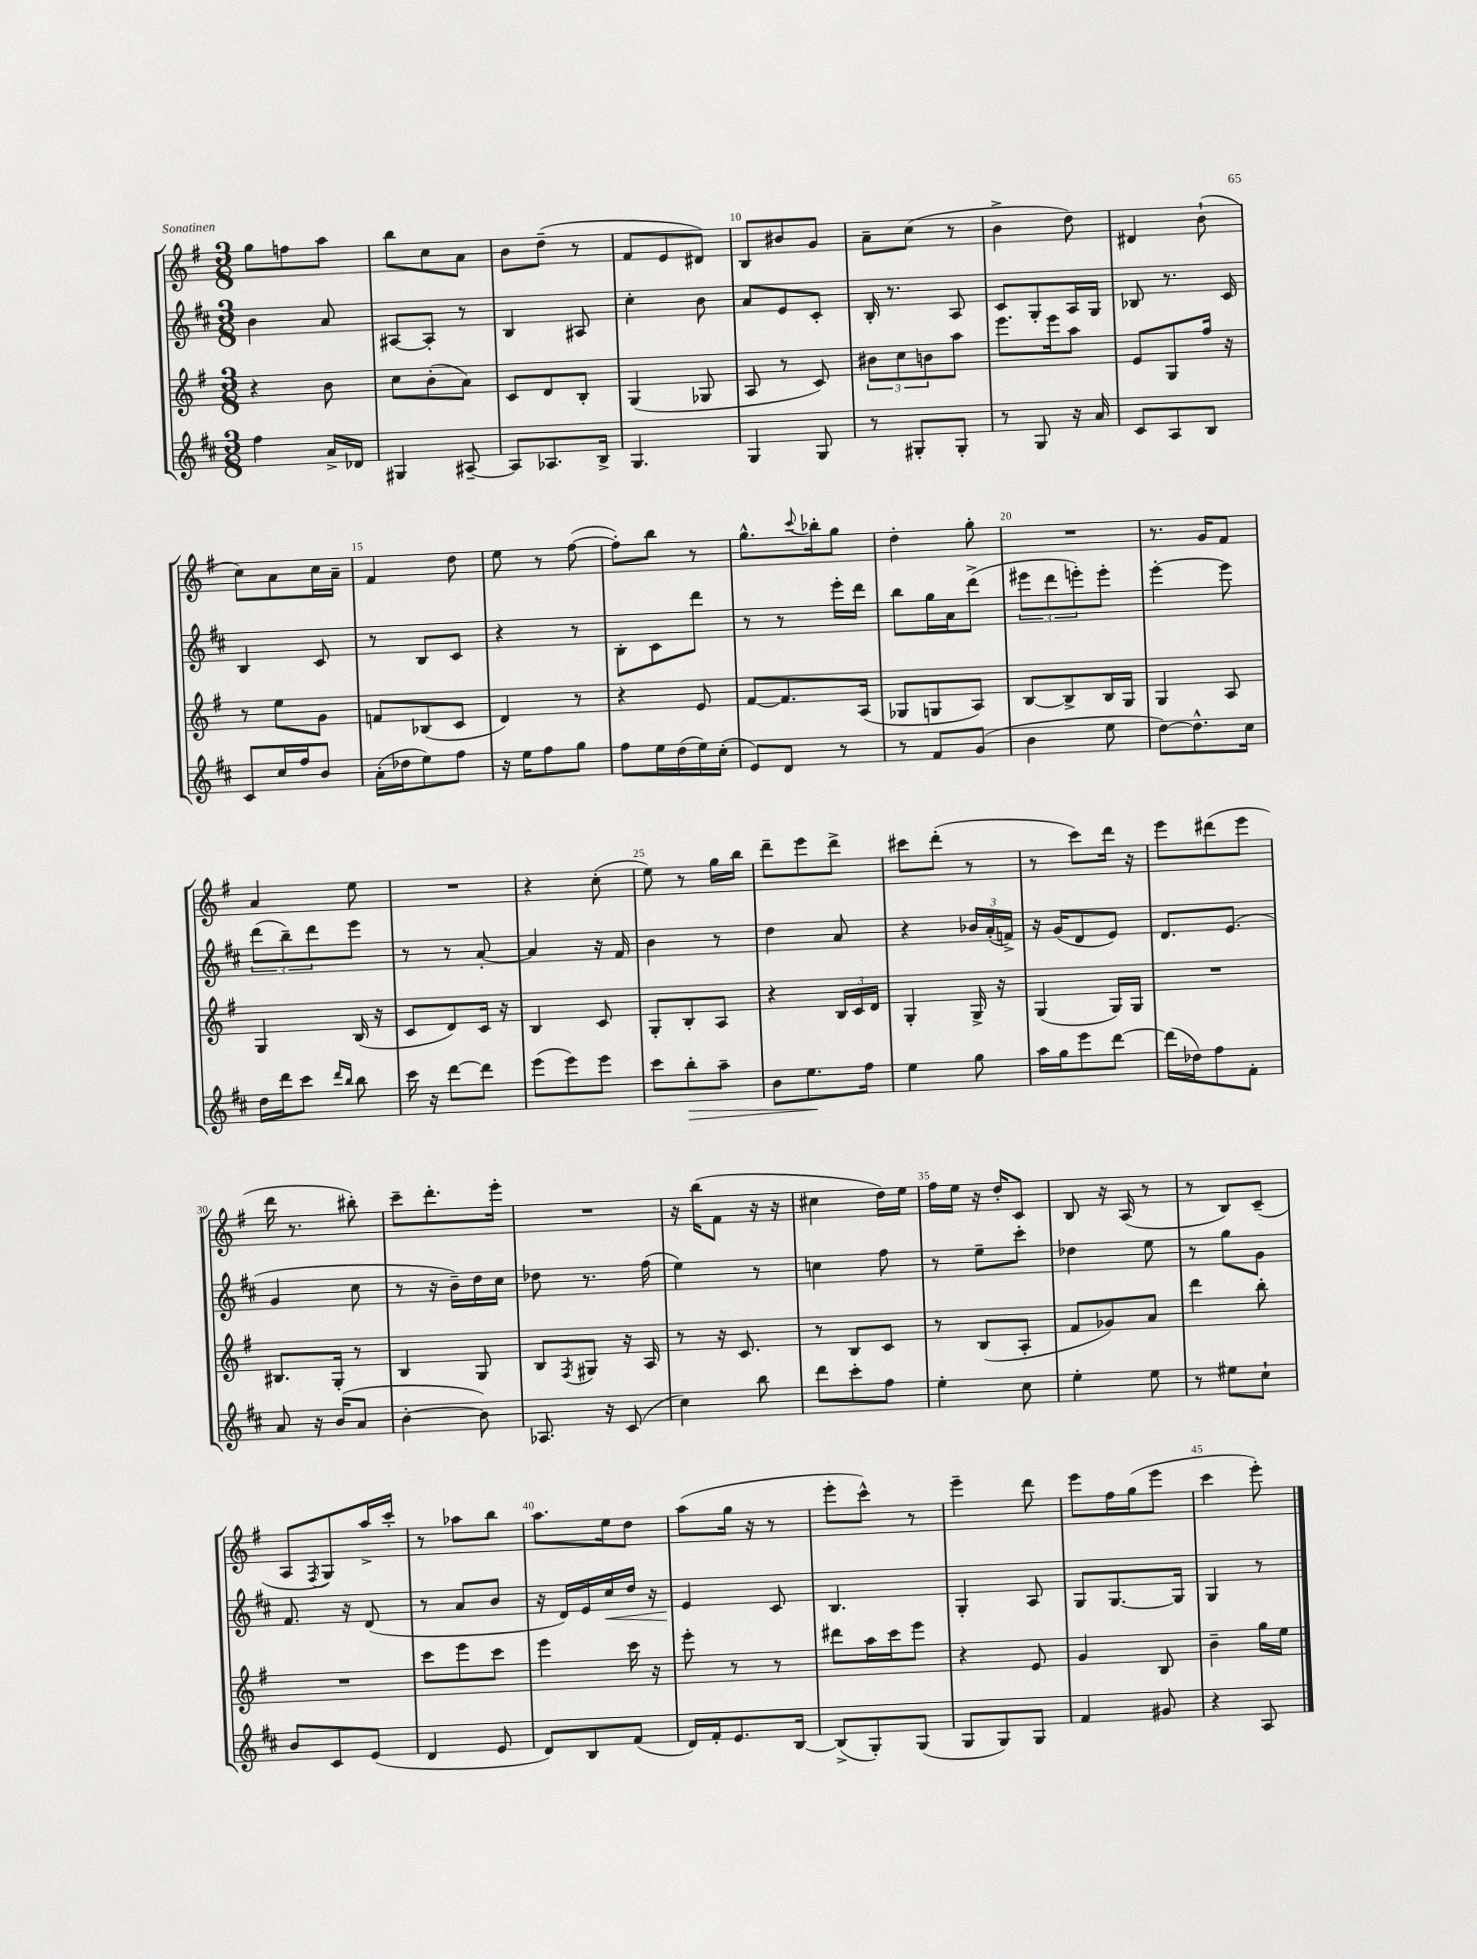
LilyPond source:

<<
\new StaffGroup <<
\new Staff = "s0" {
    \clef treble \key g \major \numericTimeSignature \time 3/8
    g''8 f''8 a''8 |
    b''8 c''8 a'8 |
    b'8 d''8--( r8 |
    fis'8 e'8 dis'8) |
    b8 bis'8 g'8 |
    a'8-- c''8( r8 |
    b'4-> d''8) |
    dis'4 b'8-!( |
    c''8) a'8 c''16 a'16-- |
    fis'4 d''8 |
    e''8 r8 fis''8~( |
    fis''8-.) b''8 r8 |
    g''8.-^ \appoggiatura { c'''8 } bes''16-. g''8 |
    d''4-. g''8-. |
    R4. |
    r8. g'16 fis'8 |
    a'4 e''8 |
    R4. |
    r4 c''8-.( |
    e''8) r8 g''16 b''16 |
    d'''8-- e'''8 d'''8-> |
    cis'''8 d'''8-.( r8 |
    r8 c'''8) d'''16 r16 |
    e'''8 dis'''8( e'''8 |
    d'''16 r8. bis''8-.) |
    c'''8-- d'''8.-. e'''16-. |
    R4. |
    r16 b''16( fis'8 r16 r16 |
    cis''4 d''16) e''16 |
    fis''16 e''16 r16 d''16-. c'8 |
    b8 r16 a16( r8 |
    r8 b8) c'8--( |
    a8 \acciaccatura { fis8 } g8) a''16-> c'''16-. |
    r8 aes''8 b''8 |
    a''8. e''16 d''8 |
    a''8( g''16 r16 r8 |
    e'''8-. c'''8-^) r8 |
    e'''4-- d'''8 |
    e'''8 fis''16 g''16( e'''8 |
    c'''4 e'''8-.) \bar "|." |
}
\new Staff = "s1" {
    \clef treble \key d \major \numericTimeSignature \time 3/8
    b'4 a'8 |
    ais8~ ais8-. r8 |
    b4 ais8 |
    cis''4-. b'8 |
    a'8 e'8 cis'8-. |
    b16-. r8. a8 |
    cis'8 g8-. a16 g16 |
    bes8 r8. cis'16 |
    b4 cis'8 |
    r8 b8 cis'8 |
    r4 r8 |
    b8-. cis'8 d'''8 |
    r8 r8 e'''16-. d'''16 |
    b''8 g''16 a'16 d'''8->( |
    \tuplet 3/2 { eis'''8 d'''8 e'''8-.) } e'''8-. |
    e'''4~-. e'''8 |
    \tuplet 3/2 { d'''8( b''8--) d'''8 } e'''8 |
    r8 r8 a'8~-. |
    a'4 r16 fis'16 |
    b'4 r8 |
    d''4 a'8 |
    r4 \tuplet 3/2 { bes'16 a'16-.( f'16->) } |
    r16 g'16( d'8 e'8) |
    d'8. e'8.( |
    g'4 cis''8 |
    r8 r16 b'16--) d''16 cis''16 |
    des''8 r8. fis''16( |
    e''4) r8 |
    c''4 fis''8 |
    r8 e''8-- cis'''8-. |
    des''4 e''8 |
    r8 g''8 g'8 |
    fis'8. r16 d'8( |
    r8 a'8 b'8 |
    r16 d'16) e'16 cis''16\< d''16 r16 |
    e'4\! cis'8 |
    b4. |
    g4-. a8 |
    g8 g8.~ g16 |
    g4 r8 \bar "|." |
}
\new Staff = "s2" {
    \clef treble \key g \major \numericTimeSignature \time 3/8
    r4 b'8 |
    c''8 b'8-.( a'8) |
    c'8 d'8 b8-. |
    g4( ges8 |
    a8 r8 c'8) |
    \tuplet 3/2 { bis'8 c''8 b'8 } a''8 |
    e'''8. e'''16 a''8 |
    e'8 g8 fis''16 r16 |
    r8 e''8 g'8 |
    f'8 bes8( c'8 |
    d'4) r8 |
    r4 e'8 |
    fis'8~ fis'8. a16( |
    ges8 g8 a8) |
    b8~ b8-> b16 g16 |
    g4 a8 |
    g4 b16( r16 |
    c'8 d'8) c'16 r16 |
    b4 c'8 |
    g8-. b8-. a8 |
    r4 \tuplet 3/2 { b16 c'16 d'16 } |
    g4-. g16-> r16 |
    g4( g16) g16 |
    R4. |
    bis8. g16-. r8 |
    b4 g8 |
    b8 \acciaccatura { fis8 } gis8 r16 a16 |
    r8 r16 c'8. |
    r8 b8 c'8 |
    r8 b8( a8-. |
    fis'8 ges'8) a'8 |
    d'''4 b''8-. |
    R4. |
    c'''8 e'''8 c'''8 |
    e'''4 c'''16 r16 |
    e'''8-. r8 r8 |
    dis'''8 a''16 c'''16 e'''8 |
    r4 e'8 |
    g'4 b8 |
    b'4-- g''16 e''16 \bar "|." |
}
\new Staff = "s3" {
    \clef treble \key d \major \numericTimeSignature \time 3/8
    fis''4 a'16-> des'16 |
    gis4 ais8~-- |
    ais8 aes8. b16-> |
    g4. |
    g4 g8 |
    r8 gis8-. gis8-. |
    r8 g8 r16 a'16 |
    cis'8 a8 b8 |
    cis'8 cis''16 fis''16 b'8 |
    a'16-.( des''16 e''8) fis''8 |
    r16 e''16 fis''8 g''8 |
    fis''8 e''16 d''16( e''16) cis''16-.( |
    e'8) d'8 r8 |
    r8 fis'8 g'8( |
    b'4 e''8 |
    d''8~) d''8.-^ cis''16 |
    d''16 d'''16 cis'''8 \grace { d'''16 b''16 } b''8 |
    cis'''16 r16 d'''8~ d'''8 |
    e'''8( e'''8) e'''8 |
    cis'''8 b''8-.\> a''8-- |
    b'8 e''8.\! fis''16 |
    e''4 g''8 |
    a''16 g''16 e'''8 d'''8~ |
    d'''16( des''16) fis''8 fis'8-. |
    a'8 r16 b'16( a'8 |
    b'4~-. b'8) |
    aes8. r16 cis'8( |
    cis''4) b''8 |
    d'''8 cis'''8-. fis''8 |
    e''4-. cis''8 |
    e''4-. e''8 |
    r8 eis''8 cis''8-! |
    b'8 cis'8 e'8( |
    d'4 e'8 |
    d'8) b8 fis'8( |
    d'16) fis'16-. e'8. b16~ |
    b8->( g8-.) g8( |
    g8 g8) g8 |
    fis'4 gis'8 |
    r4 a8 \bar "|." |
}
>>
>>
\layout { \context { \Score currentBarNumber = #6 \override BarNumber.break-visibility = ##(#f #t #t) barNumberVisibility = #(every-nth-bar-number-visible 5) } }
